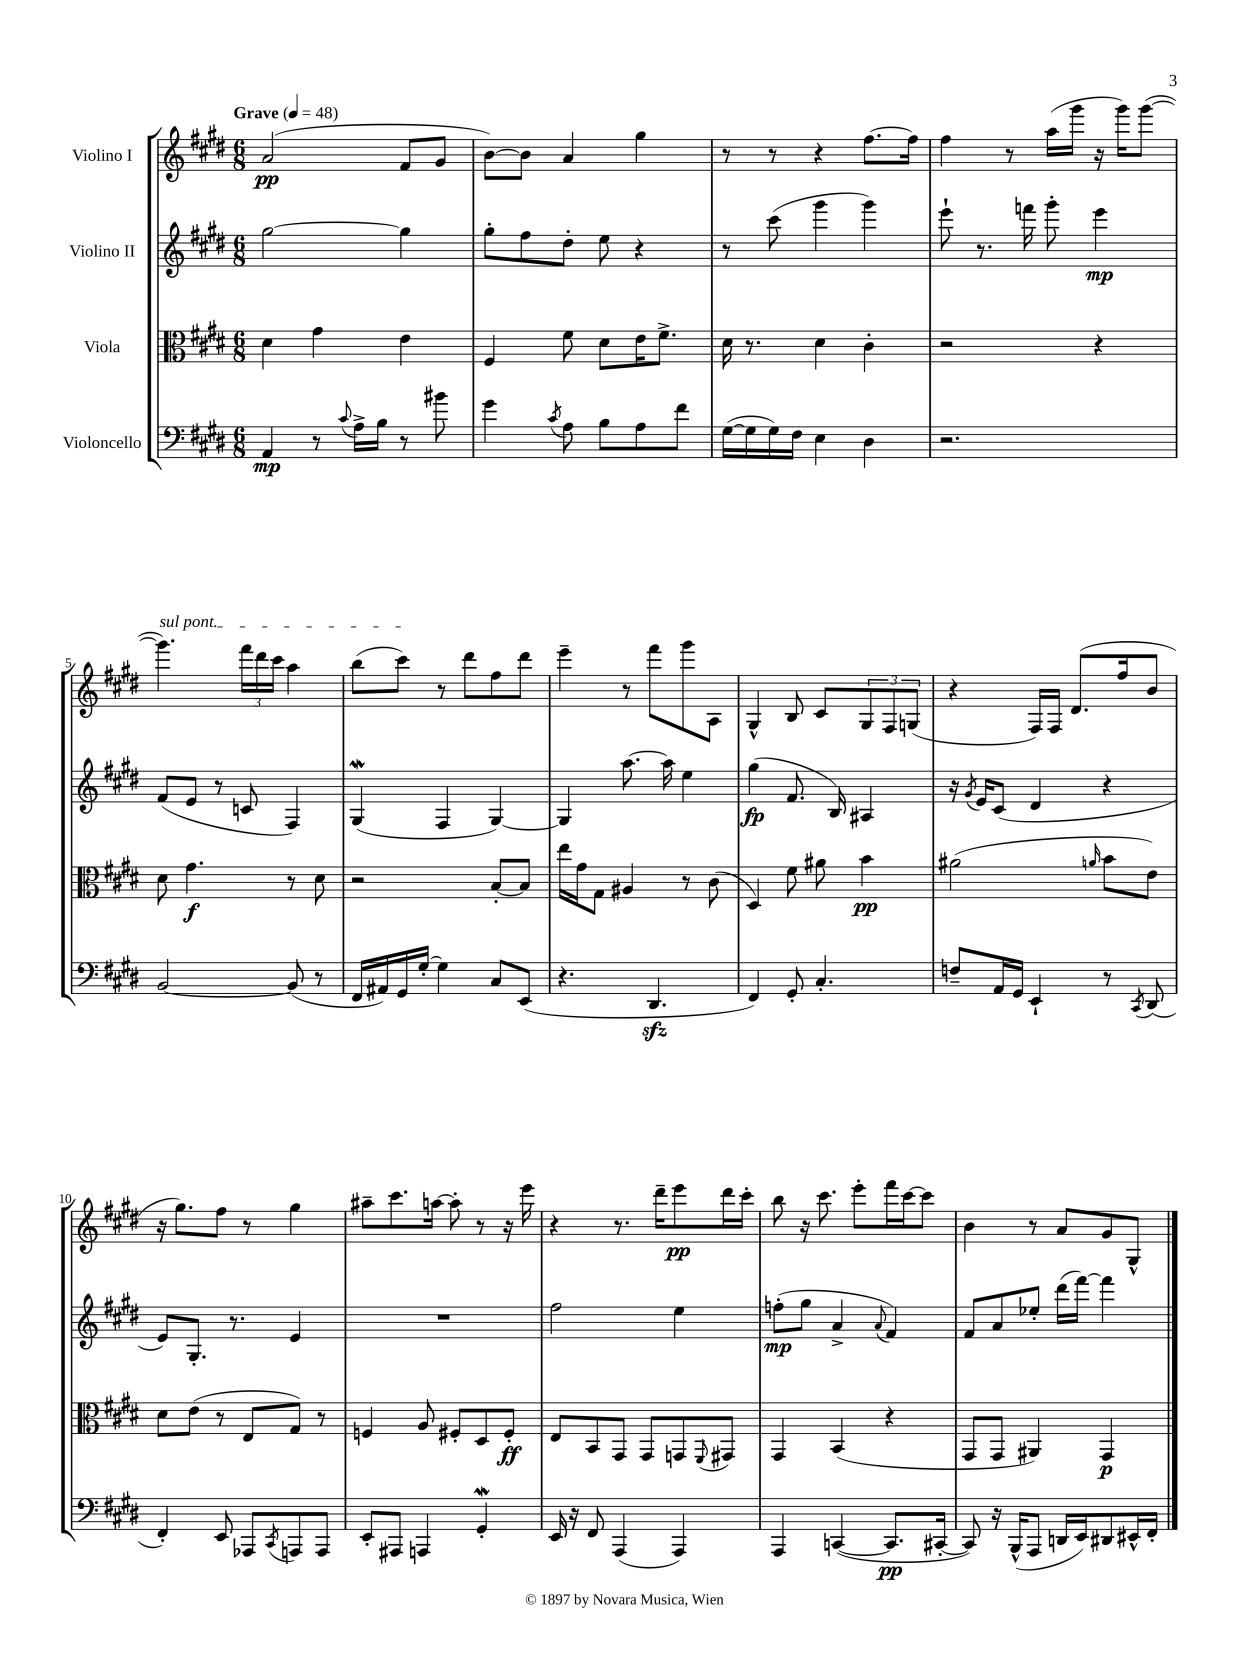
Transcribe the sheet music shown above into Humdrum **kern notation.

**kern	**kern	**kern	**kern
*staff4	*staff3	*staff2	*staff1
*clefF4	*clefC3	*clefG2	*clefG2
*k[f#c#g#d#]	*k[f#c#g#d#]	*k[f#c#g#d#]	*k[f#c#g#d#]
*M6/8	*M6/8	*M6/8	*M6/8
*MM48	*MM48	*MM48	*MM48
4AA/	4d#\	[2gg#\	(2a/
8r	4g#\	.	.
8qqc#/	.	.	.
16A^\LL	.	.	.
16B\JJ	.	.	.
8r	4e\	4gg#\]	8f#/L
8b#\	.	.	8g#/J
=	=	=	=
4g#\	4F#/	8gg#'\L	[8b\L)
.	.	8ff#\	8b\]J
8qc#/	.	.	.
8A\	8f#\	8dd#'\J	4a/
8B\L	8d#\L	8ee\	.
8A\	16e\K	4r	4gg#\
.	8.f#^\J	.	.
8f#\J	.	.	.
=	=	=	=
([16G#\LL	16d#\	8r	8r
16G#\]	8.r	.	.
16G#\)	.	(8ccc#\	8r
16F#\JJ	.	.	.
4E\	4d#\	4ggg#\	4r
4D#\	4c#'\	4ggg#\)	[8.ff#\L
.	.	.	16ff#\]Jk
=	=	=	=
2.r	2r	8eee`\	4ff#\
.	.	8.r	.
.	.	.	8r
.	.	16fff\	.
.	.	8ggg#'\	(16aa\LL
.	.	.	16ggg#\JJ
.	4r	4eee\	16r
.	.	.	16ggg#\LK)
.	.	.	([8ggg#\J
=	=	=	=
[2BB/	8d#\	(8f#/L	4.ggg#\])
.	4.g#\	8e/J	.
.	.	8r	.
.	.	8c/	24fff#\LL
.	.	.	24ddd#\
.	.	.	24ccc#\JJ
(8BB/]	8r	4F#/)	4aa\
8r	8d#\	.	.
=	=	=	=
16FF#/LL	2r	(4G#/	(8bb\L
16AA#/)	.	.	.
16GG#/	.	.	8ccc#\J)
[16G#'/JJ	.	.	.
4G#\]	.	4F#/	8r
.	.	.	8ddd#\L
8C#/L	[8B'/L	[4G#/)	8ff#\
(8EE/J	8B/]J	.	8ddd#\J
=	=	=	=
4.r	16ee\LL	4G#/]	4eee~\
.	16g#\J	.	.
.	8G#\J	.	.
.	4A#/	[8.aa\	8r
4.DD#/	.	.	8fff#\L
.	.	16aa\]	.
.	8r	4ee\	8ggg#\
.	(8c#\	.	8A\J
=	=	=	=
4FF#/)	4D#/)	(4gg#\	4G#^^/
8GG#'/	8f#\	8.f#/	8B/
4.C#'/	8a#\	.	8c#/L
.	.	16B/)	.
.	4b\	4A#/	12G#/
.	.	.	12F#/
.	.	.	(12G/J
=	=	=	=
8F~/L	(2a#\	16r	4r
.	.	8qg#/	.
.	.	16e/LK	.
16AA/L	.	(8c#/J	.
16GG#/JJ	.	.	.
4EE`/	.	4d#/	16F#/LL)
.	.	.	16F#/JJ
.	.	.	(8.d#/L
.	16qqa/	.	.
8r	8b\L	4r	.
.	.	.	16ff#/k
8qCC#/	.	.	.
(8DD#/	8e\J)	.	8b/J
=	=	=	=
4FF#'/)	8d#\L	8e/L)	16r
.	.	.	8.gg#\L)
.	(8e\J	8.G#'/J	.
8EE/	8r	.	8ff#\J
.	.	8.r	.
8AAA-/L	8E/L	.	8r
8qCC#/	.	.	.
8AAA/	8G#/J)	4e/	4gg#\
8AAA/J	8r	.	.
=	=	=	=
8EE'/L	4F/	2.r	8aa#~\L
8AAA#/J	.	.	8.ccc#\
4AAA/	8A/	.	.
.	.	.	[16aa\Jk
.	8F#'/L	.	8aa'\]
4GG#'/	8D#/	.	8r
.	8F#'/J	.	16r
.	.	.	16eee\
=	=	=	=
16EE/	8E/L	2ff#\	4r
16r	.	.	.
8FF#/	8BB/	.	.
(4AAA/	8GG#/J	.	8.r
.	8GG#/L	.	.
.	.	.	16ddd#~\LK
4AAA/)	8GG/	4ee\	8eee\
.	8qqFF#/	.	.
.	8GG#/J	.	16ddd#\L
.	.	.	16ccc#'\JJ
=	=	=	=
4AAA/	4GG#/	(8ff'\L	8bb\
.	.	8gg#\J	16r
.	.	.	8.ccc#\
([4CC/	(4BB/	4a^/	.
.	.	.	8eee'\L
.	.	8qqa/	.
8.CC/]L	4r	4f#/)	16fff#\L
.	.	.	[16ccc#\J
.	.	.	8ccc#\]J
[16CC#'/Jk	.	.	.
=	=	=	=
8CC#/])	8GG#/L	8f#/L	4b\
16r	8GG#/J	8a/	.
(16BBB^^/LK	.	.	.
8AAA/J	4AA#/)	8ee-'/J	8r
16DD/LL	.	(16ddd#\LL	8a/L
16EE/J)	.	[16fff#\JJ)	.
8DD#/	4GG#/	4fff#\]	8g#/
16EE#^^/L	.	.	8G#^^/J
16FF#'/JJ	.	.	.
==	==	==	==
*-	*-	*-	*-
